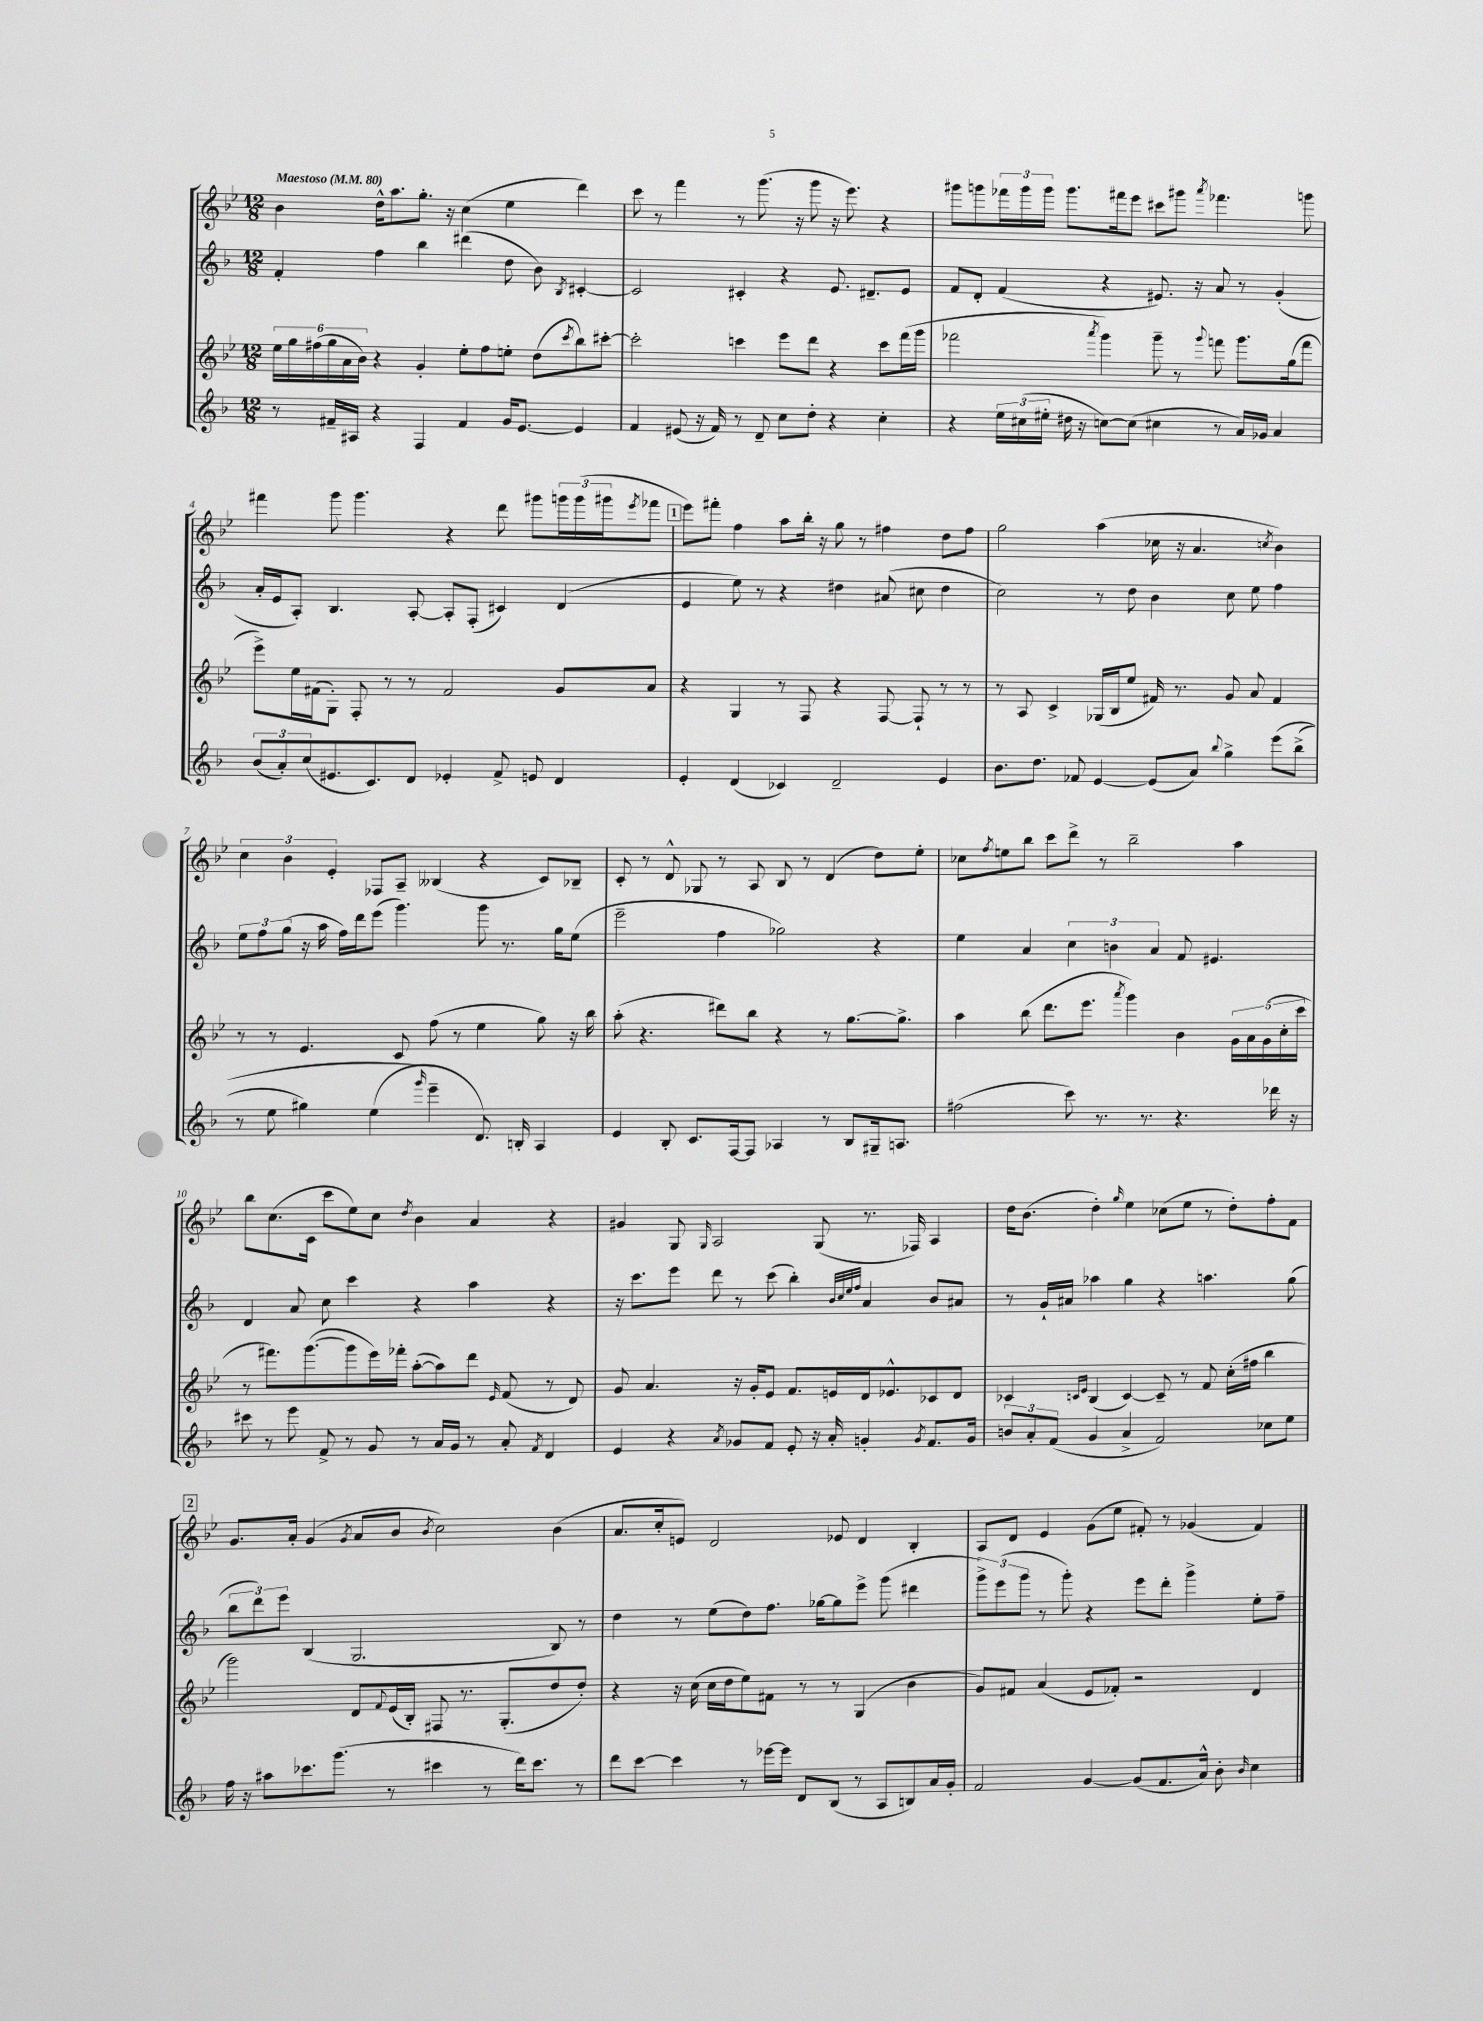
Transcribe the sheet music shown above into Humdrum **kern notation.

**kern	**kern	**kern	**kern
*staff4	*staff3	*staff2	*staff1
*clefG2	*clefG2	*clefG2	*clefG2
*k[b-]	*k[b-e-]	*k[b-]	*k[b-e-]
*M12/8	*M12/8	*M12/8	*M12/8
*MM80	*MM80	*MM80	*MM80
8r	24ee-	4f'	4b-
.	24gg	.	.
.	(24ff#	.	.
16f#~	24gg	.	.
.	24a	.	.
16A#	.	.	.
.	24b-)	.	.
4r	4r	4ff	16dd^^
.	.	.	8.aa
4F	4g'	4bb-	8.gg'
.	.	.	16r
4f#	8ee-'	(4ddd#	(4cc
.	8ff#	.	.
16g	8ee'	8dd	4ee-
[8.e	.	.	.
.	(8dd	8b-)	.
.	8qccc	8qB-	.
4e]	8bb-)	[4c#'	4ddd)
.	[8ccc#'	.	.
=	=	=	=
4f	2ccc#']	2c#]	8ccc
.	.	.	8r
(8e#	.	.	4fff
16r	.	.	.
16f)	.	.	.
8r	4ccc	4c#'	8r
8d~	.	.	(8.ggg
8cc	8eee-	4r	.
.	.	.	16r
8dd'	8ddd	.	8ggg
4r	4r	8.e	16r
.	.	.	8.eee-)
.	.	8.d#~	.
4cc'	8ccc	.	4r
.	(16fff	8e	.
.	16ggg	.	.
=	=	=	=
4r	2fff-	8f	8ggg#
.	.	8d'	8ggg
24ee	.	(4f	24fff-
(24cc#	.	.	24ggg
24ee#'	.	.	24ggg
16dd#	.	.	8.ggg
16r	.	.	.
.	8qaaa	.	.
[8cc)	4ggg)	4r	.
.	.	.	16fff#
(8cc]	.	.	8eee-
4cc#	8ggg~	8.e#)	8ccc#
.	8r	.	8ggg#
.	.	16r	.
.	8qqggg	.	8qaaa
8r	8fff	8a	4.fff-
16a)	8.ggg	8r	.
16g-	.	.	.
4a	.	(4g'	.
.	(16gg	.	.
.	8fff	.	8ggg
=	=	=	=
(12b-	8eee-^)	16a'	4fff#
.	.	16e	.
12a')	.	.	.
.	16ee-	8A')	.
(12cc	.	.	.
.	(16f#	.	.
8.e#	8G')	4.B-	8ggg
.	8F'	.	4.ggg
8.c)	.	.	.
.	8r	.	.
8d	8r	[8A'	.
4e-'	2f#	8A']	4r
.	.	(8F'	.
8f^	.	4c#)	8ddd
8e	.	.	8ggg#
4d	8g	(4d	24ggg
.	.	.	(24ggg
.	.	.	24ggg#
.	.	.	8qeee-
.	8a	.	8fff-
=	=	=	=
4e'	4r	4e	8eee-)
.	.	.	8fff#'
(4d	4G	8ee)	4ff
.	.	8r	.
4c-)	8r	4r	8aa
.	8F	.	16bb-'
.	.	.	16r
2d~	4r	4dd#	8gg
.	.	.	8r
.	[8F	(8a#	4ff#
.	8F`]	8cc#	.
4e	8r	4dd#	8dd
.	8r	.	8ff#
=	=	=	=
8.b-	8r	2cc)	2gg
.	8A	.	.
8.dd	.	.	.
.	4c^	.	.
8f-	.	.	.
[4e	(16G-	8r	(4aa
.	16B-	.	.
.	8ee-	8dd	.
(8e]	16f#)	4b-	16cc-
.	8.r	.	16r
8a)	.	.	4.a
8qqbb-	.	.	.
4gg^	8g	8cc	.
.	8a	8ee	.
.	.	.	8qcc
&(8eee	4f#	4ff	4b-)
(8bb-^	.	.	.
=	=	=	=
8r	8r	12ee	6cc
.	.	12ff	.
8ee	8r	.	.
.	.	(12gg	6b-
4gg#)	4.e-	16r	.
.	.	16aa	.
.	.	.	6e-'
.	.	16ff)	.
.	.	16ddd	.
(4ee	.	(8eee	8F-
.	8c	4.ggg)	8A~
16qqggg	.	.	.
4eee~&)	(8ff	.	(4B--
.	8r	.	.
8.d)	4ee-	8ggg	4r
.	.	8.r	.
16B'	.	.	.
4A	8gg)	.	8c)
.	.	16gg	.
.	16r	(8ee	8B-~
.	16bb-	.	.
=	=	=	=
4e	(8aa'	2eee~	8c'
.	4.r	.	8r
8B-'	.	.	8d^^
8.c	.	.	8G-
.	8ddd#)	4ff	8r
[16F	.	.	.
8F]	8bb-	.	8A
4A-	4r	2gg-)	8B-
.	.	.	8r
8r	8r	.	(4d
8B-	[8.gg	.	.
16G#~	.	4r	8dd)
8.A	8.gg^]	.	.
.	.	.	8ee-'
=	=	=	=
(2ff#	4aa	4ee	8cc-
.	.	.	8qff
.	.	.	8ee
.	(8bb-	4a	8bb-
.	8.ddd	.	8ccc
8ccc)	.	6cc	8ddd^
.	8.eee-	.	.
8.r	.	.	8r
.	.	6b	.
.	8qaaa	.	.
.	4ggg)	.	2bb-~
8.r	.	.	.
.	.	6a	.
4.r	4b-	8f	.
.	.	4.e#	.
.	20g	.	4aa
.	20a	.	.
.	(20g	.	.
16ddd-	.	.	.
.	20cc'	.	.
16r	.	.	.
.	20ccc	.	.
=	=	=	=
8ccc#	8r	4d	8bb-
8r	8.fff#)	.	(8.cc
8eee	.	8a	.
.	([8.ggg	.	16c
8f^	.	8cc	8ccc
8r	8ggg]	4ccc	8ee-)
8g	16eee-)	.	8cc
.	16fff-'	.	.
.	.	.	8qdd
8r	([8aa'	4r	4b-
16a	8aa])	.	.
16g	.	.	.
8r	8ddd	4aa	4a
.	16qqe-	.	.
8a'	(8f	.	.
8qf	.	.	.
4d	8r	4r	4r
.	8d)	.	.
=	=	=	=
4e	8g	16r	4g#
.	.	8.ccc	.
.	4.a	.	.
4r	.	8eee	8G
.	.	.	16qqG
.	.	8ddd	2A
8qa	.	.	.
8g-	16r	8r	.
.	16g'	.	.
8f	8e-	(8ccc	.
8e'	8.f	4bb-')	.
16r	.	.	(8G
16a'	16e	.	.
.	.	32qqb-	.
.	.	32qqcc	.
.	.	32qqee	.
.	.	32qqff	.
4g'	16d	4a	8.r
.	8.e-^^	.	.
.	.	.	16F-)
8qg	.	.	.
8.f	8c-	8b-	4A
.	8d	8a#	.
16g	.	.	.
=	=	=	=
12b	4c-	8r	16dd
.	.	.	(8.b-
12a'	.	.	.
.	.	16g`	.
(12f	.	.	.
.	.	16a#	.
.	16qqc	.	.
.	16qqe-	.	.
4g	(4B-	4aa-	4dd')
.	.	.	16qqgg
4a^	[4c)	4gg	4ee-
2f)	8c~]	4r	(8cc-
.	8r	.	8ee-
.	8f	4.aa	8r
.	(16cc'	.	8dd')
.	16ff#	.	.
8cc-	4bb-	.	8ff'
8ee	.	(8gg	8f
=	=	=	=
16ff	2ggg)	12bb-	8.g
16r	.	.	.
.	.	12ddd)	.
8aa#	.	.	.
.	.	12eee	.
.	.	.	16a'
8.ccc-	.	(4B-	(4g
(8.ggg	.	.	.
.	.	.	8qg
.	8d	2.G	8a
.	8qqf	.	.
8r	(16e-	.	8b-
.	16B-')	.	.
.	.	.	8qb-
4ccc#	8F#	.	2cc)
.	8.r	.	.
8r	.	.	.
.	(8.G'	.	.
16ddd)	.	.	.
8.ccc#	.	.	.
.	8dd	8B-)	(4b-
8r	8dd')	8r	.
=	=	=	=
8ddd	4r	4dd	8.a
[8ccc	.	.	.
.	.	.	16cc'
4ccc]	16r	8r	8e)
.	(16cc	.	.
.	16cc	(8ee	2d
.	16dd	.	.
8r	8ee-)	8dd)	.
[16eee-	8f#	8.ff	.
16eee-]	.	.	.
8d	8r	.	.
.	.	[16gg-	.
(8B-	8r	8gg-]	8e-
8r	(4G	8eee^	4d
8A	.	(8ggg	.
8B)	4b-	4ddd#	4B-'
16a	.	.	.
16g'	.	.	.
=	=	=	=
2f	8g)	12ggg^)	8A
.	.	(12eee	.
.	8f#	.	8d
.	.	12ggg	.
.	(4a	8r	4e-
.	.	8ggg')	.
[4g	8e-	4r	(8g
.	8f-')	.	8ee-
(8g]	2r	8eee	8f#')
8.f	.	8ddd'	8r
.	.	4ggg^	(4g-
16a^^)	.	.	.
8b-'	.	.	.
16qqb-	.	.	.
4cc	4d	8ee'	4f#)
.	.	8ff~	.
==	==	==	==
*-	*-	*-	*-
